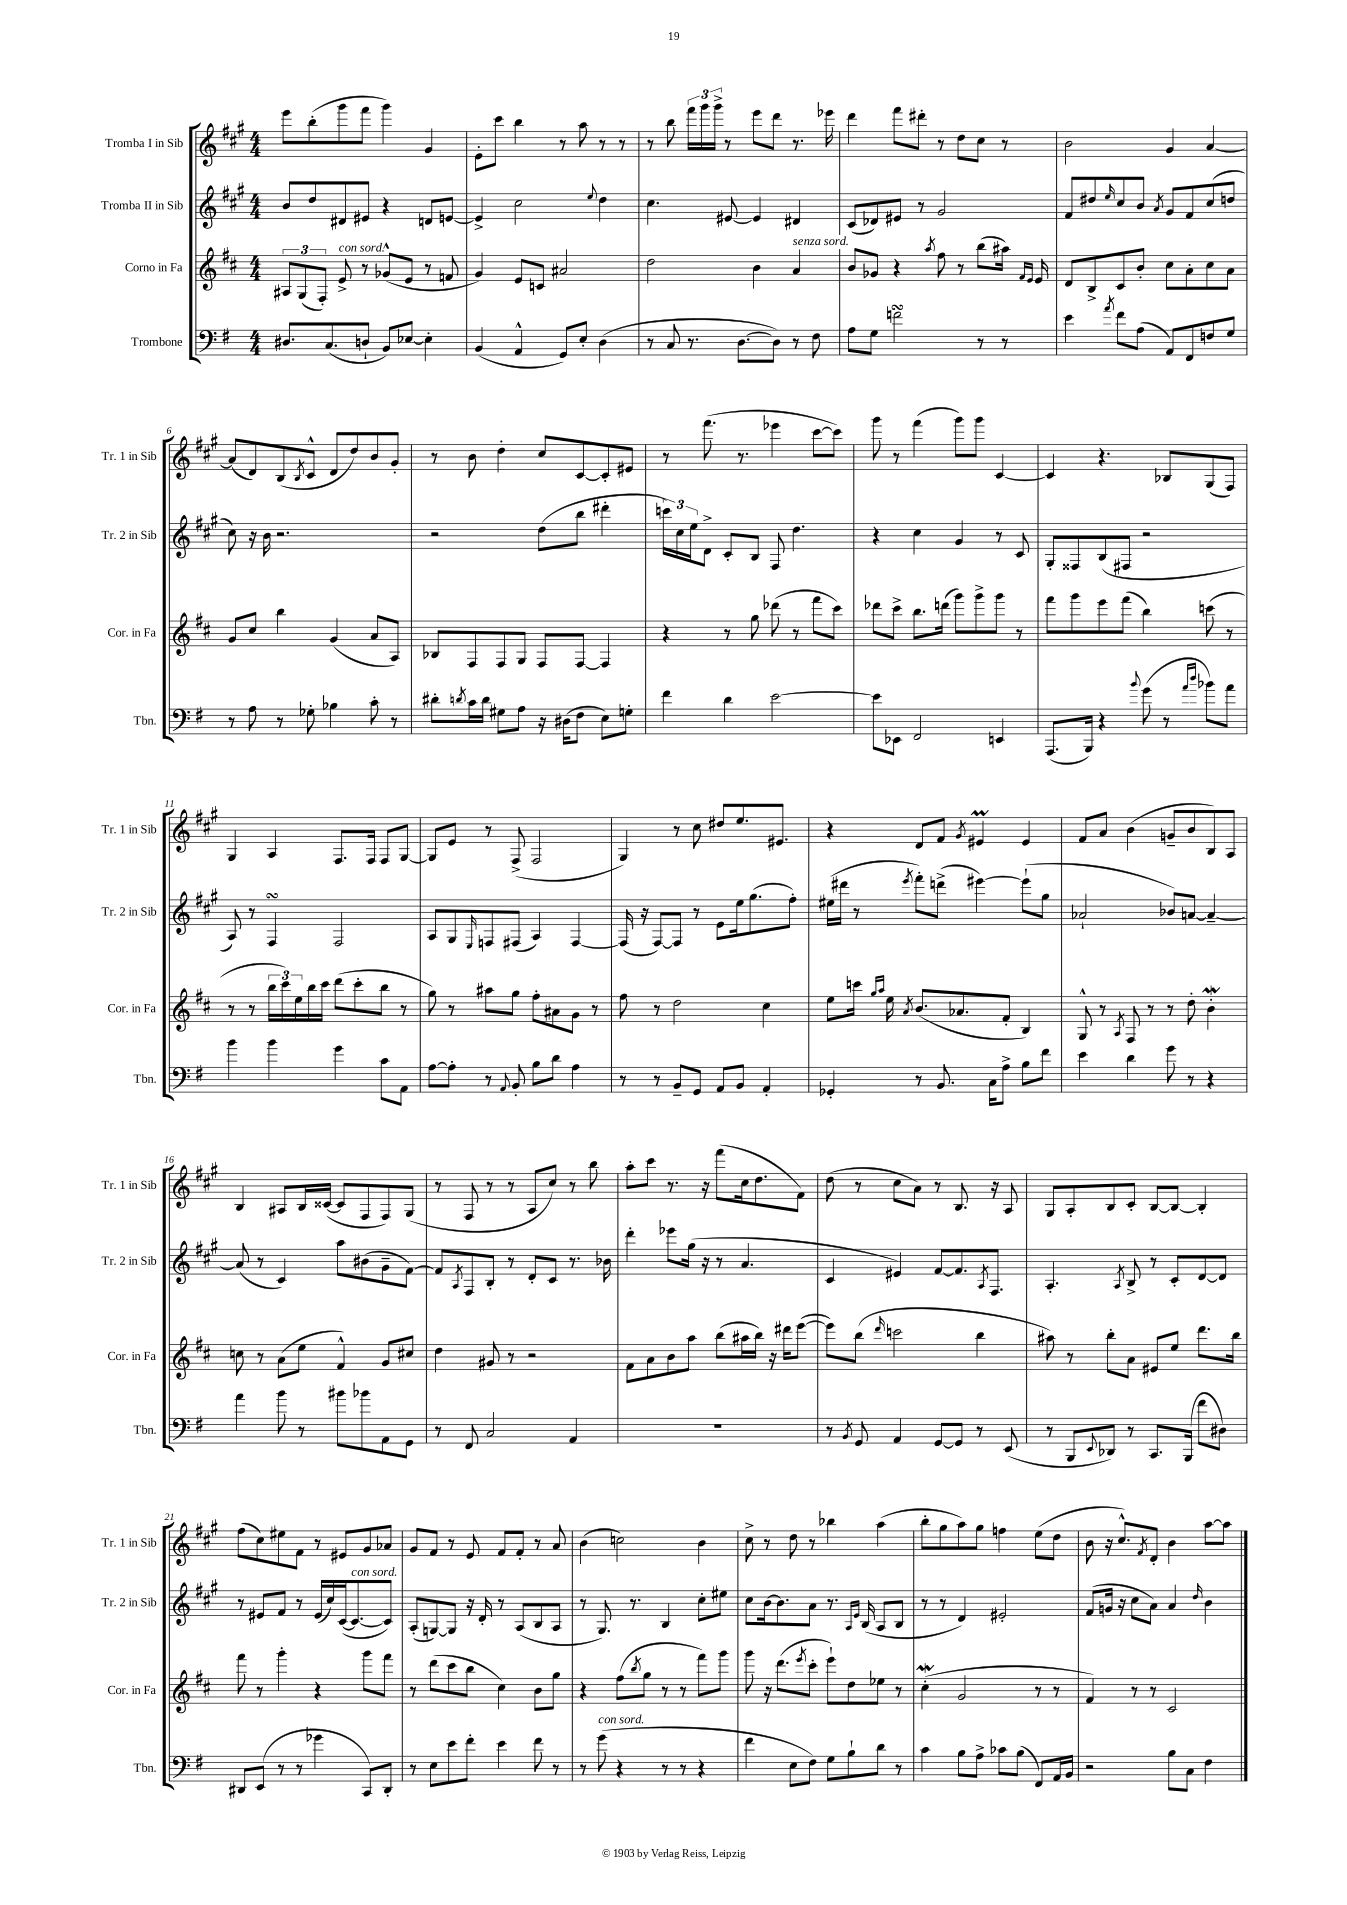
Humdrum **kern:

**kern	**kern	**kern	**kern
*staff4	*staff3	*staff2	*staff1
*clefF4	*clefG2	*clefG2	*clefG2
*k[f#]	*k[f#c#]	*k[f#c#g#]	*k[f#c#g#]
*M4/4	*M4/4	*M4/4	*M4/4
8.D#	12A#	8b	8eee
.	(12G	.	.
.	.	8dd	(8bb'
.	12F#')	.	.
(8.C	.	.	.
.	8e^	8d#	8ggg#
8D`	8r	8e#	8fff#
8BB)	(8g-^^	4r	4ggg#)
[8E-	8e	.	.
4E-']	8r	8d	4g#
.	8f	[8e	.
=	=	=	=
(4BB	4g)	4e^]	8e'
.	.	.	8ccc#
4AA^^	8e	2cc#	4bb
.	8c	.	.
8GG)	2a#	.	8r
8E'	.	.	8aa
.	.	8qqee	.
(4D	.	4dd	8r
.	.	.	8r
=	=	=	=
8r	2dd	4.cc#	8r
8C	.	.	8bb
8.r	.	.	24fff#
.	.	.	24ggg#
.	.	.	24ggg#^
.	.	[8e#	8r
[8.D	.	.	.
.	4b	4e#]	8eee
8D])	.	.	8ddd
8r	4a	4d#	8.r
8F#	.	.	.
.	.	.	16eee-
=	=	=	=
8A	8b	(8c#	4ddd
8G	8g-	8d-)	.
2f	4r	8e#	8fff#
.	.	8r	8ddd#'
.	8qaa	.	.
.	8ff#	2g#	8r
.	8r	.	8dd
8r	(8bb	.	8cc#
8r	16aa#)	.	8r
.	16qqf#	.	.
.	16qqe	.	.
.	16e	.	.
=	=	=	=
4e	8d	8f#	2b
.	8B^	8dd#	.
8qa	.	16qqee	.
8f#	8c#	8cc#	.
(8A	8b'	8b	.
.	.	8qa	.
8AA)	8cc#	8g#	4g#
8FF#	8a'	8f#	.
8F	8cc#	(8cc#	[4a
8G	8a	8dd	.
=	=	=	=
8r	8g	8cc#)	(8a]
8A	8cc#	16r	8d)
.	.	16b	.
8r	4bb	2.r	(8B
.	.	.	8qB
8G-'	.	.	8c#^^
4B-	(4g	.	8d
.	.	.	8dd)
8c'	8a	.	8b
8r	8A)	.	8g#'
=	=	=	=
8d#'	8B-	2r	8r
8qd	.	.	.
16c	8F#	.	8b
16d	.	.	.
8G#	8F#	.	4dd'
8A	8G	.	.
16r	8F#	(8dd	8cc#
(16D#	.	.	.
8F#	[8F#	8bb	[8c#
8E)	4F#]	4ddd#'	8c#']
8G'	.	.	8e#
=	=	=	=
4f#	4r	24ccc)	8r
.	.	24cc#	.
.	.	24ee	.
.	.	8d^	(8.fff#
4d	8r	8c#'	.
.	.	.	8.r
.	8gg	8B	.
[2e	(8ddd-	8F#	4eee-
.	8r	4.dd	.
.	8fff#	.	[8ccc#
.	8ccc#)	.	8ccc#])
=	=	=	=
8e]	8ddd-	4r	8ggg#
8EE-	8ccc#^	.	8r
2FF#	8.bb	4cc#	(4fff#
.	(16ddd	.	.
.	8ggg)	4g#	8ggg#)
.	8ggg^	.	8ggg#
4EE	8ggg	8r	[4c#
.	8r	8c#	.
=	=	=	=
(8.AAA	8fff#	8G#'	4c#]
.	8ggg	8F##	.
16BBB)	.	.	.
4r	8eee	(8B	4.r
.	(8fff#	8F#	.
8qqb	.	.	.
(8g	4bb)	2r	.
8r	.	.	8B-
16qqa	.	.	.
16qqdd	.	.	.
8b-)	(8ccc	.	(8G#
8a	8r	.	8F#)
=	=	=	=
4b	8r	8A)	4G#
.	8r	8r	.
4b	24bb	4F#	4A
.	24ccc#)	.	.
.	24ee	.	.
.	16bb	.	.
.	16ccc#	.	.
4g	(8ddd	2F#	8.F#
.	8ccc#'	.	.
.	.	.	16F#
8c	8bb	.	8F#
8AA	8r	.	[8G#
=	=	=	=
[8A	8gg)	8A	8G#]
8A']	8r	8G#	8e
.	.	16qqE	.
8r	8aa#	8F	8r
8qqAA	.	.	.
8BB'	8gg	(8F#	(8F#^
8B	8ff#'	4A)	2F#
8d	8a#	.	.
4A	8g	[4F#	.
.	8r	.	.
=	=	=	=
8r	8ff#	(16F#]	4G#)
.	.	16r	.
8r	8r	[8F#)	.
8BB~	2dd	8F#]	8r
8GG	.	8r	8cc#
8AA	.	8e	8dd#
8BB	.	16ee	8.ee
.	.	(8.gg#	.
4AA'	4cc#	.	.
.	.	.	8.e#
.	.	8ff#')	.
=	=	=	=
4GG-'	8ee	(16ee#	4r
.	.	16ddd#	.
.	16ccc	8r	.
.	16qqgg	.	.
.	16qqaa	.	.
.	16ee	.	.
.	8qa	8qeee	.
8r	(8.b	8fff#')	8d
8.BB	.	(8ddd^	8f#
.	8.a-	.	.
.	.	.	8qg#
.	.	[4eee#)	4e#
16C	.	.	.
8A^	8f#'	.	.
8B	4B)	(8eee#`]	4e#
8f#	.	8gg#	.
=	=	=	=
4e	8G^^	2a-`	8f#
.	8r	.	8a
.	8qA	.	.
4d	8F#	.	(4b
.	8r	.	.
8g	8r	8b-)	8g~
8r	8dd'	[8a	8b
4r	4b'	4a~_	8B)
.	.	.	8A
=	=	=	=
4a	8cc	(8a]	4B
.	8r	8r	.
8b	(8a	4c#)	8A#
8r	8ee	.	16B
.	.	.	([16c##
8b#	4f#^^)	8aa	8c##]
8b-	.	(8b#	8F#
8AA	8g	8g#~	8F#)
8GG	8cc#	[8f#)	(8G#
=	=	=	=
8r	4dd	8f#]	8r
.	.	8qA	.
8FF#	.	8F#	8F#
2C	8g#	8B'	8r
.	8r	8r	8r
.	2r	8d'	8A
.	.	8c#	8cc#)
4AA	.	8.r	8r
.	.	.	8bb
.	.	16b-	.
=	=	=	=
1r	8f#	4ddd'	8aa'
.	8a	.	8ccc#
.	8b	8eee-	8.r
.	8aa	(16gg#	.
.	.	16r	16r
.	(8bb	8r	(8fff#
.	16aa#	4.a	16cc#
.	16bb)	.	8.dd
.	16r	.	.
.	16ddd#	.	.
.	([8eee	.	8f#)
=	=	=	=
8r	8eee])	4c#	(8dd
8qBB	.	.	.
8GG	(8bb	.	8r
.	16qqddd	.	.
4AA	2ccc	4e#)	8cc#
.	.	.	8a)
[8GG	.	[8f#	8r
8GG]	.	8.f#]	8.B
8r	4bb	.	.
.	.	8qA	.
.	.	8.F#	16r
(8EE	.	.	8A
=	=	=	=
8r	8aa#)	4.A'	8G#
8BBB	8r	.	8A'
8qqEE	.	.	.
8DD-)	8bb'	.	8B
.	.	8qA	.
8r	8a	8B^	8c#'
8.CC	8e#	8r	[8B
.	8ee	8c#'	8B_
(16BBB	.	.	.
8f#	8.ddd	[8d	4B']
8D#)	.	8d]	.
.	16bb	.	.
=	=	=	=
8DD#	8fff#	8r	(8ff#
(8EE	8r	8e#	8cc#)
8r	4ggg'	8f#	8ee#
8r	.	8r	8f#
4g-	4r	(16e#	8r
.	.	16cc#)	.
.	.	([16c#	8e#
.	.	8.c#_	.
8CC)	8ggg	.	8g#
8DD#'	8fff#	8c#])	8a-
=	=	=	=
8r	8r	(8A'	8g#
8E	(8ddd	[8G)	8f#
8e	8ccc#	8G]	8r
8f#'	8bb	16r	8e
.	.	16d'	.
4e	4cc#)	8r	8f#
.	.	(8A	8f#'
8f#	8b	8B	8r
8r	8gg	8A	8a
=	=	=	=
8r	4r	8r	(4b
(8g	.	8.G#)	.
4r	(8ff#	.	2cc)
.	.	8.r	.
.	8qbb	.	.
.	8gg	.	.
8r	8r	4B	.
8r	8r	.	.
4r	8fff#)	8cc#'	4b
.	8ggg	8ee#	.
=	=	=	=
4f#	8ggg	8cc#	8cc#^
.	16r	[16b	8r
.	(8.ddd	8.b]	.
8E	.	.	8dd
.	8qeee	.	.
8F#)	8ccc#'	8a	8r
8G	8eee`)	8.r	4bb-
8B`	8dd	.	.
.	.	16qqA	.
.	.	16qqe	.
.	.	(16B	.
8d	8ee-	8A	(4aa
8r	8r	8B	.
=	=	=	=
4c	(4cc#'	8r	8bb'
.	.	8r	8gg#
8B	2g	4d)	8aa)
8A^	.	.	8gg#
8c-	.	2e#'	4ff
(8B	.	.	.
8FF#)	8r	.	(8ee
16AA	8r	.	8dd
16BB	.	.	.
=	=	=	=
2r	4f#)	(8f#	8b
.	.	16g	16r
.	.	16r	8.cc#^^)
.	8r	8cc#	.
.	.	.	8qf#
.	8r	8a)	8d'
8B	2c#	4a	4b
8C	.	.	.
.	.	16qqdd	.
4F#	.	4b	[8aa
.	.	.	8aa]
==	==	==	==
*-	*-	*-	*-
